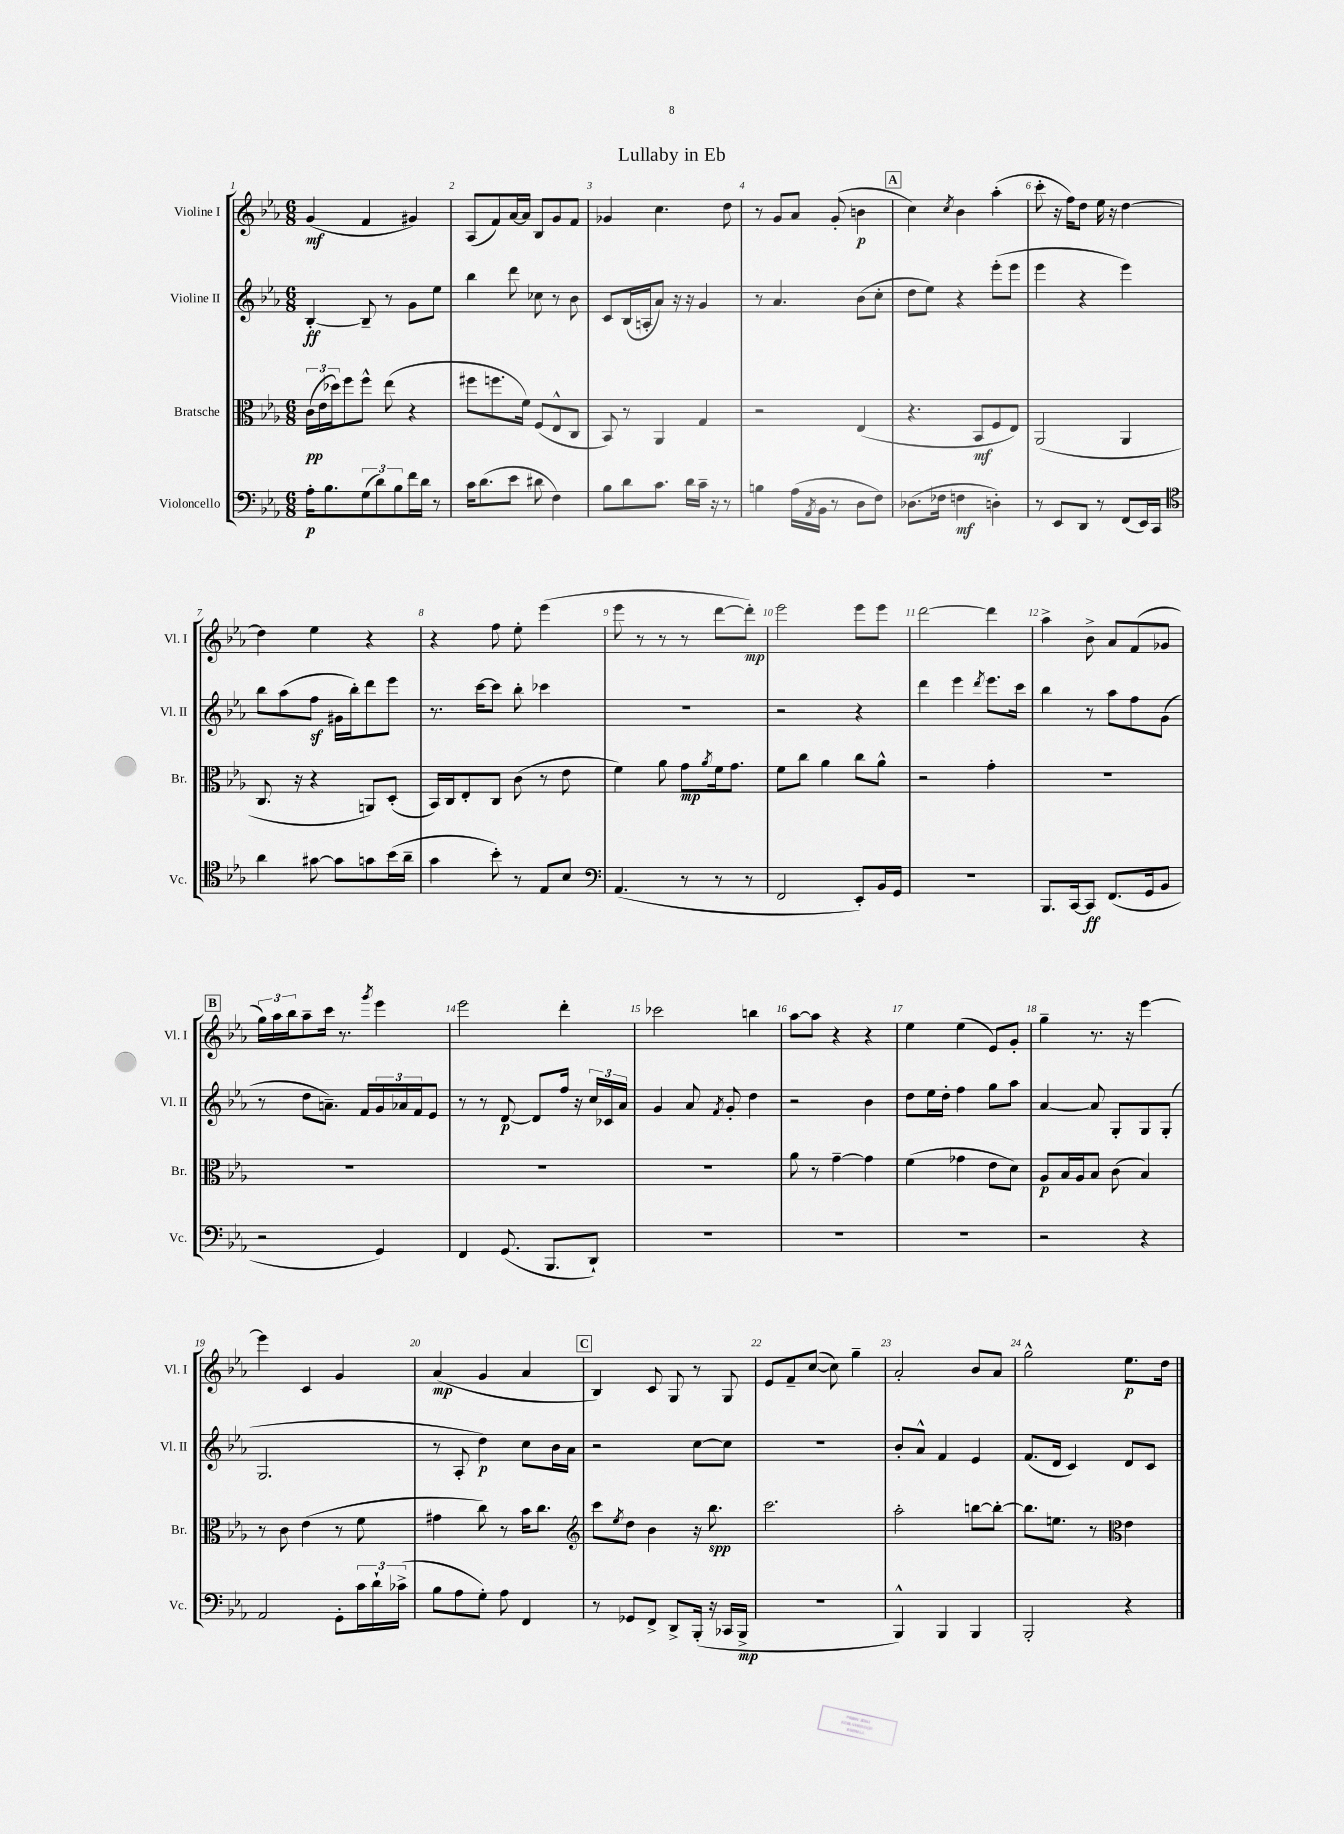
\header { title = "Lullaby in Eb" }
<<
\new StaffGroup <<
\new Staff = "s0" \with { instrumentName = "Violine I" shortInstrumentName = "Vl. I" } {
    \clef treble \key ees \major \numericTimeSignature \time 6/8
    g'4\mf( f'4 gis'4) |
    aes8( f'8) aes'16~ aes'16 bes8 g'8 f'8 |
    ges'4 c''4. d''8 |
    r8 g'8 aes'8 g'8-.( b'4\p |
    \mark \markup { \box "A" } c''4) \acciaccatura { c''8 } bes'4 aes''4-.( |
    c'''8-. r16 f''16) d''8 ees''16 r16 d''4~ |
    d''4 ees''4 r4 |
    r4 f''8 ees''8-. ees'''4( |
    ees'''8 r8 r8 r8 d'''8~ d'''8-.\mp) |
    ees'''2 ees'''8 ees'''8 |
    d'''2~ d'''4 |
    aes''4-> bes'8-> aes'8 f'8( ges'8 |
    \mark \markup { \box "B" } \tuplet 3/2 { g''16) aes''16 bes''16 } aes''8-- c'''16 r8. \acciaccatura { g'''8 } ees'''4 |
    ees'''2 d'''4-. |
    ces'''2 b''4 |
    aes''8~ aes''8 r4 r4 |
    ees''4 ees''4( ees'8) g'8-. |
    g''4-- r8. r16 ees'''4~ |
    ees'''4 c'4 g'4 |
    aes'4\mp( g'4 aes'4 |
    \mark \markup { \box "C" } bes4) c'8 g8 r8 g8 |
    ees'8 f'8-- c''8~( c''8) g''4-- |
    aes'2-. bes'8 aes'8 |
    g''2-^ ees''8.\p d''16 \bar "|." |
}
\new Staff = "s1" \with { instrumentName = "Violine II" shortInstrumentName = "Vl. II" } {
    \clef treble \key ees \major \numericTimeSignature \time 6/8
    bes4~-.\ff bes8-- r8 g'8 ees''8 |
    bes''4 d'''8 ces''8 r8 bes'8 |
    c'8 bes16( a16-. aes'8) r16 r16 g'4 |
    r8 aes'4. bes'8( c''8-. |
    \mark \markup { \box "A" } d''8 ees''8) r4 ees'''8-.( ees'''8 |
    ees'''4 r4 ees'''4) |
    bes''8 aes''8( f''8\sf gis'16 bes''16-.) d'''8 ees'''8 |
    r8. c'''16~ c'''8 bes''8-. ces'''4 |
    R2. |
    r2 r4 |
    d'''4 ees'''4 \acciaccatura { d'''8 } ees'''8. c'''16 |
    bes''4 r8 aes''8 f''8 g'8( |
    \mark \markup { \box "B" } r8 d''8 a'8.--) f'16 \tuplet 3/2 { g'16 aes'16 f'16 } ees'8 |
    r8 r8 d'8~\p d'8 f''16 r16 \tuplet 3/2 { c''16 ces'16 aes'16 } |
    g'4 aes'8 \acciaccatura { f'8 } g'8-. d''4 |
    r2 bes'4 |
    d''8 ees''16 d''16-. f''4 g''8 aes''8 |
    aes'4~ aes'8 g8-. g8 g8-.( |
    g2. |
    r8 aes8-. d''4\p) c''8 bes'16 aes'16 |
    \mark \markup { \box "C" } r2 c''8~ c''8 |
    R2. |
    bes'8-. aes'8-^ f'4 ees'4 |
    f'8.( d'16 c'4) d'8 c'8 \bar "|." |
}
\new Staff = "s2" \with { instrumentName = "Bratsche" shortInstrumentName = "Br." } {
    \clef alto \key ees \major \numericTimeSignature \time 6/8
    \tuplet 3/2 { c'16\pp( ees'16 des''16) } f''8 f''8-^ ees''8( r4 |
    fis''8 f''8. f'16) f8( ees8-^ c8 |
    bes,8) r8 aes,4 g4 |
    r2 ees4( |
    \mark \markup { \box "A" } r4. bes,8\mf f8 ees8) |
    aes,2( aes,4 |
    c8. r16 r4 a,8) d8-.( |
    bes,16) c16 ees8-. c8 c'8( r8 ees'8 |
    f'4) aes'8 g'8\mp \acciaccatura { aes'8 } f'16 g'8. |
    f'8 c''8 aes'4 c''8 aes'8-^ |
    r2 g'4-. |
    R2. |
    \mark \markup { \box "B" } R2. |
    R2. |
    R2. |
    aes'8 r8 g'4~-- g'4 |
    f'4( ges'4 ees'8 d'8) |
    aes8\p bes16 aes16 bes8 c'8( bes4) |
    r8 c'8 ees'4( r8 f'8 |
    gis'4 c''8) r8 bes'16 c''8. |
    \mark \markup { \box "C" } \clef treble c'''8 \acciaccatura { ees''8 } d''8 bes'4 r16 bes''8.\spp |
    c'''2. |
    aes''2-. b''8~ b''8~-. |
    b''8. e''8. r8 \clef alto ees'4 \bar "|." |
}
\new Staff = "s3" \with { instrumentName = "Violoncello" shortInstrumentName = "Vc." } {
    \clef bass \key ees \major \numericTimeSignature \time 6/8
    aes16-.\p bes8. \tuplet 3/2 { g8( d'8) bes8 } f'16 d'16 r8 |
    c'16 d'8.( ees'8 dis'8 f4) |
    bes8 d'8 c'8. d'16 c'16-- r16 r8 |
    b4 aes16( \acciaccatura { aes,8 } bes,16 r8 d8 f8) |
    \mark \markup { \box "A" } des8.( fes16 f4\mf d4-.) |
    r8 ees,8 d,8 r8 f,8( ees,16) c,16 |
    \clef tenor aes'4 gis'8~ gis'8 g'8 bes'16( aes'16-- |
    g'4 bes'8-.) r8 ees8 bes8 |
    \clef bass aes,4.( r8 r8 r8 |
    f,2 ees,8-.) bes,16 g,16 |
    R2. |
    bes,,8. c,16~ c,8\ff f,8.( g,16 bes,8 |
    \mark \markup { \box "B" } r2 g,4) |
    f,4 g,8.( bes,,8. d,8-!) |
    R2. |
    R2. |
    R2. |
    r2 r4 |
    aes,2 g,8-. \tuplet 3/2 { c'16 d'16-! ces'16->( } |
    bes8 aes8 g8-.) aes8 f,4 |
    \mark \markup { \box "C" } r8 ges,8 f,8-> d,8-> bes,,16-.( r16 ces,16 bes,,16->\mp |
    R2. |
    bes,,4-^) bes,,4 bes,,4 |
    bes,,2-. r4 \bar "|." |
}
>>
>>
\layout { \context { \Score \override BarNumber.break-visibility = ##(#f #t #t) barNumberVisibility = #all-bar-numbers-visible } }
